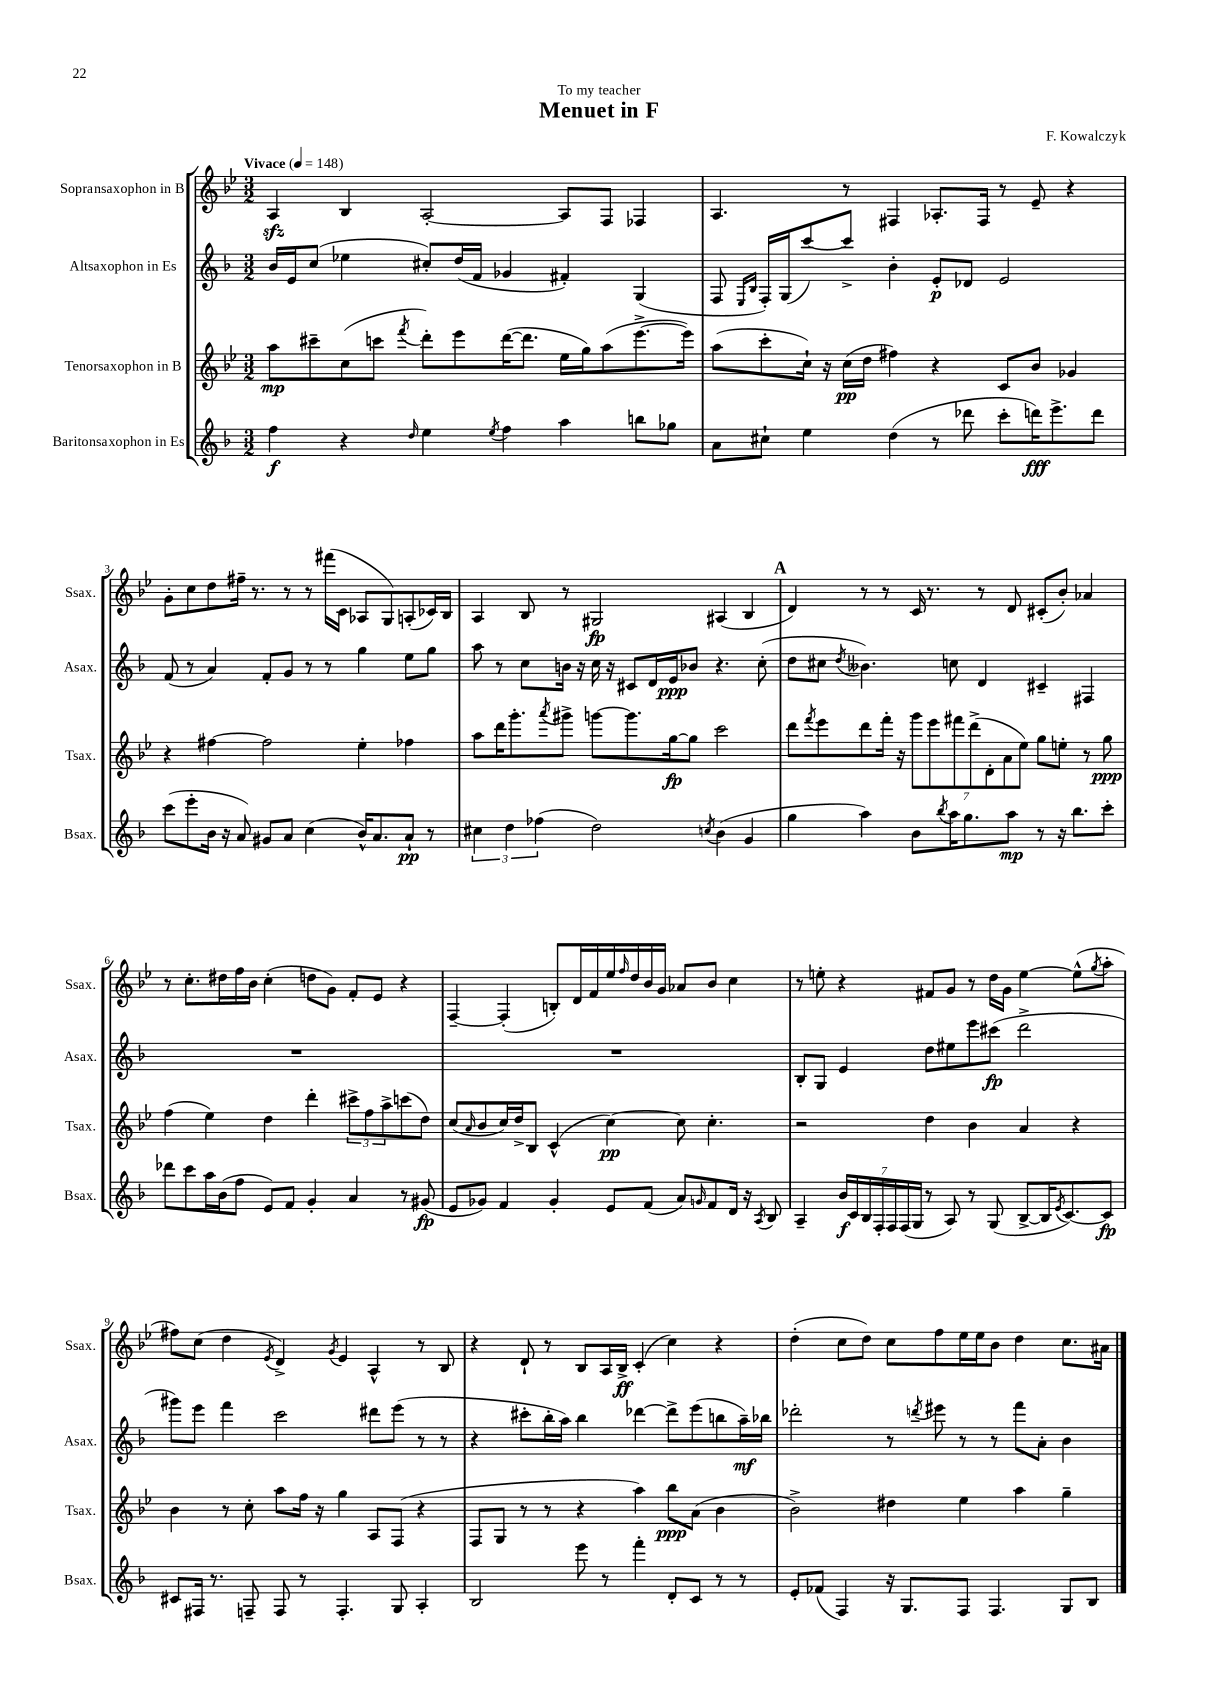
\header { title = "Menuet in F" composer = "F. Kowalczyk" dedication = "To my teacher" }
<<
\new StaffGroup <<
\new Staff = "s0" \with { instrumentName = "Sopransaxophon in B" shortInstrumentName = "Ssax." } {
    \clef treble \key bes \major \numericTimeSignature \time 3/2 \tempo "Vivace" 4 = 148
    a4\sfz bes4 a2~-. a8 f8 fes4 |
    a4. r8 fis4 aes8.-. fis16 r8 ees'8-- r4 |
    g'8-. c''8 d''8 fis''16-- r8. r8 r8 fis'''16( c'16 aes8 g8) a8-.( ces'16) bes16 |
    a4 bes8 r8 gis2\fp ais4( bes4 |
    \mark \markup { \bold "A" } d'4) r8 r8 c'16 r8. r8 d'8 cis'8-.( bes'8-.) aes'4 |
    r8 c''8.-. dis''16 f''16 bes'16 c''4-.( d''8 g'8) f'8-. ees'8 r4 |
    f4~-- f4-.( b8-.) d'16 f'16 ees''16 \grace { f''16 } d''16 bes'16 g'16 aes'8 bes'8 c''4 |
    r8 e''8-. r4 fis'8 g'8 r8 d''16 g'16 e''4~ e''8-^( \acciaccatura { g''8 } a''8-. |
    fis''8) c''8( d''4 \acciaccatura { ees'8 } d'4->) \acciaccatura { g'8 } ees'4 a4-^ r8 bes8 |
    r4 d'8-! r8 bes8 a16 bes16->\ff c'4-.( c''4) r4 |
    d''4-.( c''8 d''8) c''8 f''8 ees''16 ees''16 bes'8 d''4 c''8. ais'16 \bar "|." |
}
\new Staff = "s1" \with { instrumentName = "Altsaxophon in Es" shortInstrumentName = "Asax." } {
    \clef treble \key f \major \numericTimeSignature \time 3/2
    bes'16 e'16 c''8( ees''4 cis''8-.) d''16( f'16 ges'4 fis'4-.) g4( |
    f8 \grace { e16 bes16 } f16-.) g16( c'''8~) c'''8-> bes'4-. e'8-.\p des'8 e'2 |
    f'8( r8 a'4) f'8-. g'8 r8 r8 g''4 e''8 g''8 |
    a''8 r8 c''8 b'16 r16 c''16 r16 cis'8 d'16 e'16\ppp bes'8 r4. c''8-.( |
    \mark \markup { \bold "A" } d''8 cis''8 \acciaccatura { d''8 } beses'4.) c''8 d'4 cis'4-- fis4 |
    R1. |
    R1. |
    bes8-. g8 e'4 d''8 eis''8 e'''8 cis'''8\fp( d'''2-> |
    gis'''8) e'''8 f'''4 c'''2 dis'''8 e'''8( r8 r8 |
    r4 cis'''8-. bes''16-. a''16) bes''4 des'''4~ des'''8-> e'''8( b''8 a''16--\mf) bes''16 |
    des'''2-. r8 \acciaccatura { d'''8 } eis'''8 r8 r8 f'''8 a'8-. bes'4 \bar "|." |
}
\new Staff = "s2" \with { instrumentName = "Tenorsaxophon in B" shortInstrumentName = "Tsax." } {
    \clef treble \key bes \major \numericTimeSignature \time 3/2
    a''8\mp cis'''8-- c''8( c'''8 \acciaccatura { f'''8 } d'''8-.) ees'''8 d'''16~( d'''8. ees''16 g''16) a''8( ees'''8.~-> ees'''16) |
    a''8( c'''8-. c''16-!) r16 c''16\pp( d''16 fis''4) r4 c'8 bes'8 ges'4 |
    r4 fis''4~ fis''2 ees''4-. fes''4 |
    a''8 d'''16 g'''8.-. \acciaccatura { a'''8 } gis'''8-> g'''8~ g'''8. g''16~\fp g''8 c'''2 |
    \mark \markup { \bold "A" } d'''8 \acciaccatura { f'''8 } ees'''8 d'''8 f'''16-. r16 \tuplet 7/4 { g'''8 ees'''8 fis'''8 d'''8->( d'8-. a'8 ees''8) } g''8 e''8-. r8 g''8\ppp |
    f''4( ees''4) d''4 d'''4-. \tuplet 3/2 { cis'''8-> f''8 a''8-> } c'''8( d''8) |
    c''8( \grace { a'16 } bes'8 c''16) d''16-> bes8 c'4-^( c''4~\pp) c''8 c''4.-. |
    r2 d''4 bes'4 a'4 r4 |
    bes'4 r8 c''8-. a''8 f''16 r16 g''4 a8 f8( r4 |
    f8 g8 r8 r8 r4 a''4) bes''8\ppp a'8( bes'4 |
    bes'2->) dis''4 ees''4 a''4 g''4-- \bar "|." |
}
\new Staff = "s3" \with { instrumentName = "Baritonsaxophon in Es" shortInstrumentName = "Bsax." } {
    \clef treble \key f \major \numericTimeSignature \time 3/2
    f''4\f r4 \grace { d''16 } e''4 \acciaccatura { e''8 } f''4 a''4 b''8 ges''8 |
    a'8 cis''8-! e''4 d''4( r8 des'''8 c'''8-. d'''16\fff) e'''8.-> d'''8 |
    c'''8( e'''8-. bes'16 r16 a'8) gis'8 a'8 c''4( bes'16-^) a'8. a'8-!\pp r8 |
    \tuplet 3/2 { cis''4 d''4 fes''4( } d''2) \acciaccatura { c''8 } bes'4( g'4 |
    \mark \markup { \bold "A" } g''4 a''4) bes'8 \acciaccatura { bes''8 } a''16 g''8. a''8\mp r8 r16 bes''8. c'''8-. |
    des'''8 c'''8 a''16 bes'16( f''8 e'8) f'8 g'4-. a'4 r8 gis'8\fp( |
    e'8 ges'8) f'4 ges'4-. e'8 f'8( a'8) \grace { g'16 } f'8 d'16 r16 \acciaccatura { a8 } bes8 |
    a4-- \tuplet 7/4 { bes'16\f c'16 bes16 f16-. f16 f16( g16 } r8 a8) r8 g8( bes8~-> bes16 \acciaccatura { e'8 } c'8.~) c'8\fp |
    cis'8 fis16 r8. f8-- f8 r8 f4.-. g8 a4-. |
    bes2 e'''8 r8 f'''4-. d'8-. c'8 r8 r8 |
    e'8-. fes'8( f4) r16 g8. f8 f4. g8 bes8 \bar "|." |
}
>>
>>
